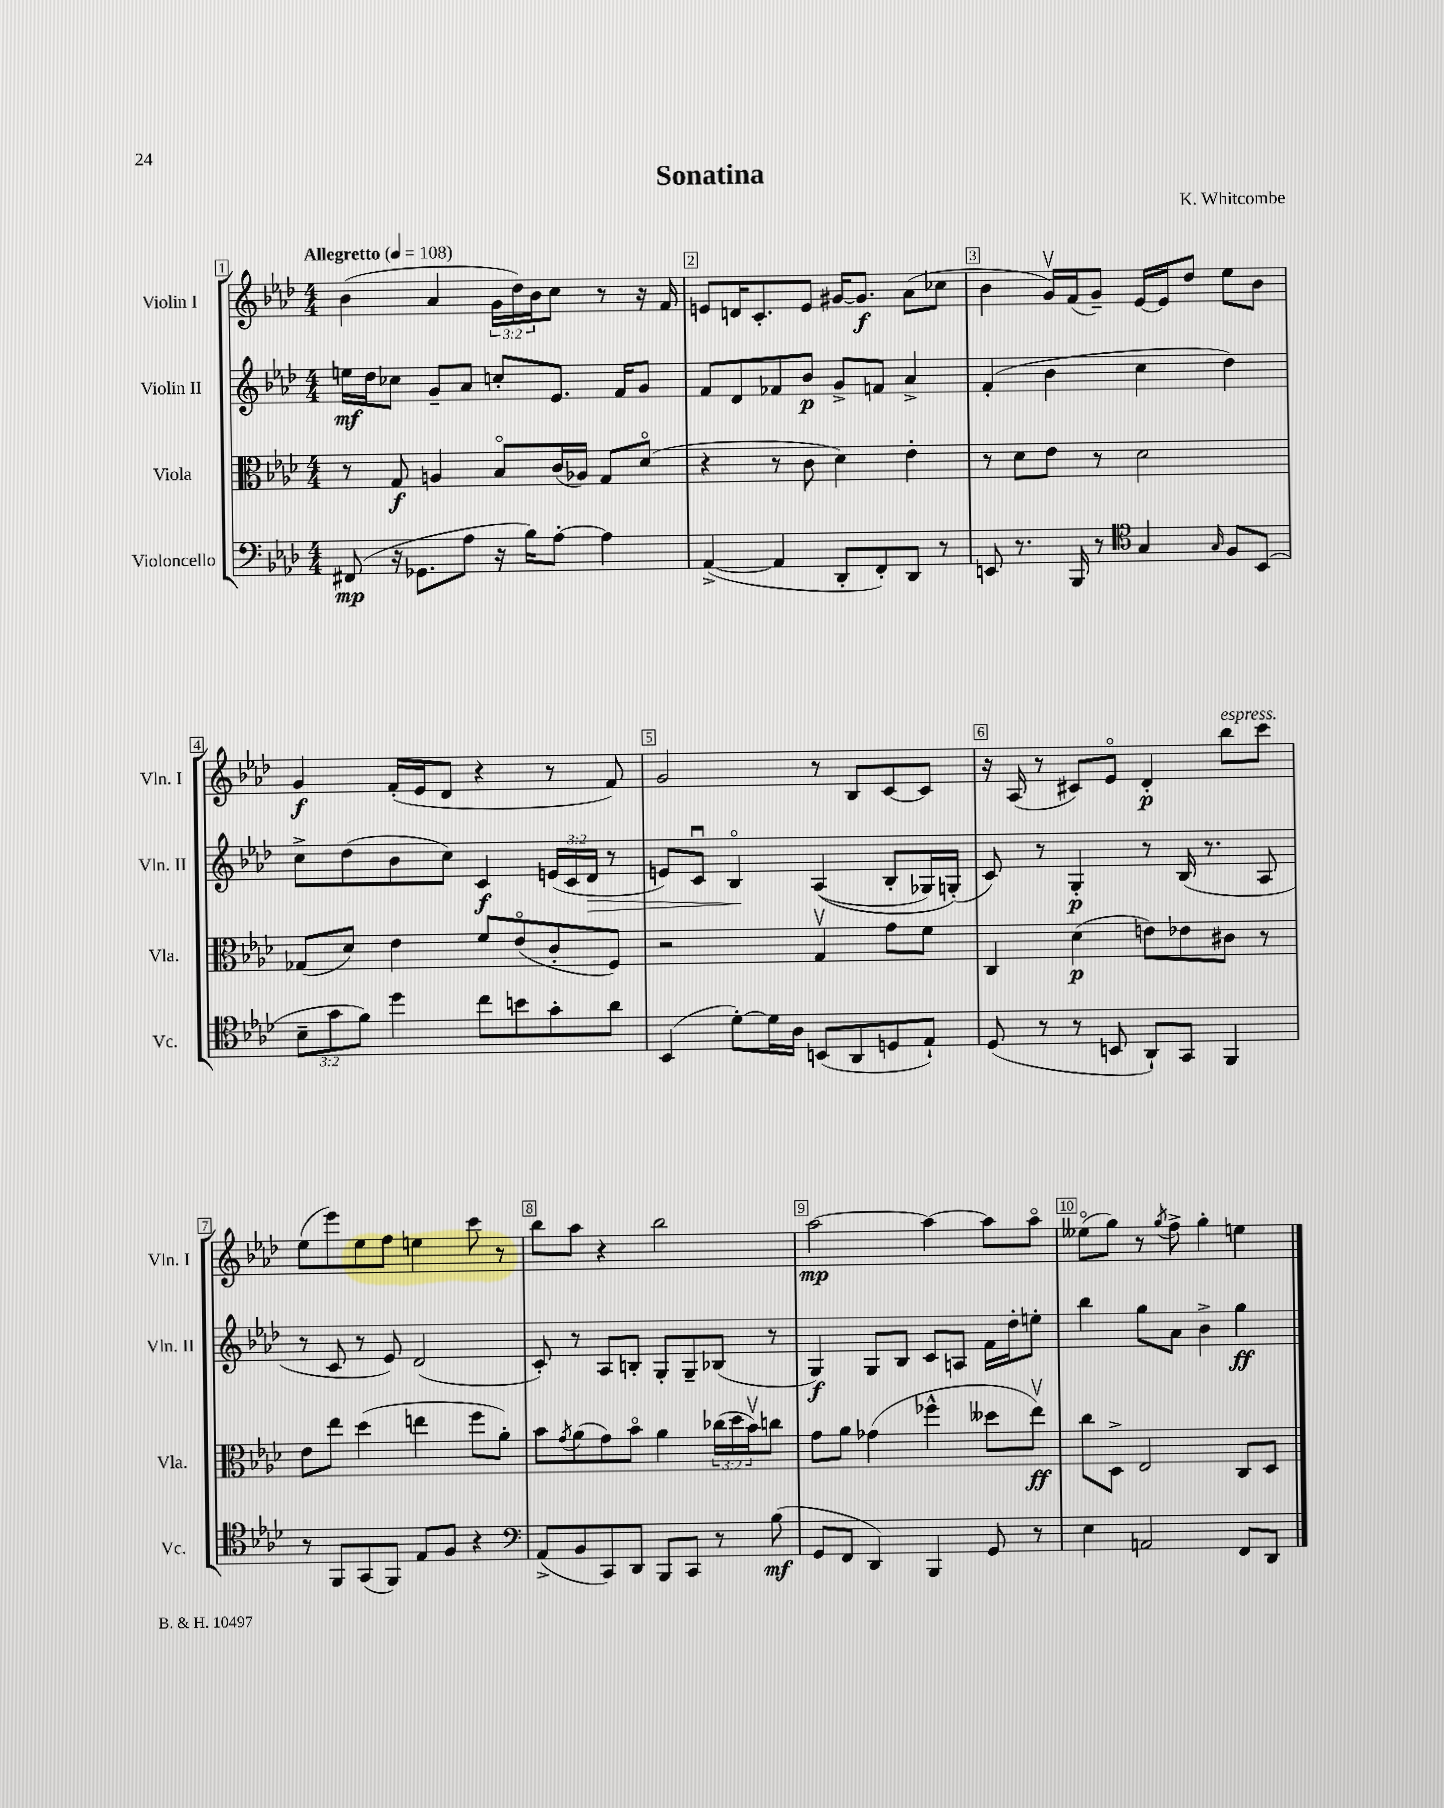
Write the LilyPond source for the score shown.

\header { title = "Sonatina" composer = "K. Whitcombe" }
<<
\new StaffGroup <<
\new Staff = "s0" \with { instrumentName = "Violin I" shortInstrumentName = "Vln. I" } {
    \clef treble \key aes \major \numericTimeSignature \time 4/4 \override Staff.TupletNumber.text = #tuplet-number::calc-fraction-text \tempo "Allegretto" 4 = 108
    bes'4( aes'4 \tuplet 3/2 { g'16 des''16) bes'16 } c''8 r8 r16 f'16 |
    e'8 d'16 c'8.-. e'8 gis'16~ gis'8.\f aes'8( ces''8 |
    bes'4 g'16\upbow) f'16( g'8--) ees'16~ ees'16 des''8 ees''8 bes'8 |
    g'4\f f'16-.( ees'16 des'8 r4 r8 f'8) |
    g'2 r8 bes8 c'8~ c'8 |
    r16 aes16( r8 cis'8) ees'8\flageolet des'4-.\p bes''8^\markup { \italic "espress." } c'''8 |
    ees''8( ees'''8) ees''8 f''8 e''4 c'''8 r8 |
    bes''8 aes''8 r4 bes''2 |
    aes''2~\mp aes''4~ aes''8 aes''8\flageolet |
    eeses''8\flageolet( g''8) r8 \acciaccatura { g''8 } f''8-> g''4-. e''4 \bar "|." |
}
\new Staff = "s1" \with { instrumentName = "Violin II" shortInstrumentName = "Vln. II" } {
    \clef treble \key aes \major \numericTimeSignature \time 4/4 \override Staff.TupletNumber.text = #tuplet-number::calc-fraction-text
    e''16\mf des''16 ces''8 g'8-- aes'8 c''8-. ees'8. f'16 g'8 |
    f'8 des'8 fes'8 bes'8\p g'8-> f'8 aes'4-> |
    f'4-.( bes'4 c''4 des''4) |
    c''8-> des''8( bes'8 c''8) c'4\f \tuplet 3/2 { e'16( c'16 des'16\> } r8 |
    e'8) c'8\downbow bes4\flageolet\! aes4(\( bes8-. ges16) g16-.(\) |
    c'8) r8 g4-.\p r8 bes16( r8. aes8 |
    r8 c'8 r8 ees'8) des'2( |
    c'8-.) r8 aes8 b8-. g8-. g8-- bes8( r8 |
    g4\f) g8 bes8 c'8 a8 f'16 des''16-. e''8-. |
    bes''4 g''8 aes'8 bes'4-> g''4\ff \bar "|." |
}
\new Staff = "s2" \with { instrumentName = "Viola" shortInstrumentName = "Vla." } {
    \clef alto \key aes \major \numericTimeSignature \time 4/4 \override Staff.TupletNumber.text = #tuplet-number::calc-fraction-text
    r8 g8\f a4 bes8\flageolet c'16( aes16) g8 des'8\flageolet( |
    r4 r8 c'8 des'4) ees'4-. |
    r8 des'8 ees'8 r8 des'2 |
    ges8( des'8) ees'4 f'8 ees'8\flageolet( c'8-. f8) |
    r2 g4\upbow g'8 f'8 |
    c4 des'4\p( e'8) ees'8 cis'8 r8 |
    ees'8 ees''8 des''4( e''4 f''8 aes'8-.) |
    bes'8 \acciaccatura { g'8 } aes'8( g'8) bes'8\flageolet aes'4 \tuplet 3/2 { ces''16( des''16 bes'16\upbow) } c''8 |
    g'8 aes'8 ges'4( fes''4-^ deses''8 ees''8\upbow\ff) |
    c''8 des8-> ees2 c8 des8 \bar "|." |
}
\new Staff = "s3" \with { instrumentName = "Violoncello" shortInstrumentName = "Vc." } {
    \clef bass \key aes \major \numericTimeSignature \time 4/4 \override Staff.TupletNumber.text = #tuplet-number::calc-fraction-text
    fis,8\mp( r16 ges,8. aes8 r16 bes16) aes8~-. aes4 |
    aes,4~->( aes,4 des,8-. f,8-.) des,8 r8 |
    e,8 r8. bes,,16 r8 \clef tenor g4 \grace { g16 } f8 bes,8( |
    \tuplet 3/2 { bes8-- g'8 f'8) } des''4 c''8 b'8 g'8-. aes'8 |
    bes,4( des'8~-.) des'16 aes16 b,8( aes,8 d8 ees8-!) |
    des8( r8 r8 b,8 aes,8-!) g,8 f,4 |
    r8 f,8 g,8( f,8) ees8 f8 r4 |
    \clef bass aes,8->( bes,8 c,8) des,8 bes,,8 c,8 r8 bes8\mf( |
    g,8 f,8 des,4) bes,,4 g,8 r8 |
    ees4 a,2 f,8 des,8 \bar "|." |
}
>>
>>
\layout { \context { \Score \override BarNumber.break-visibility = ##(#f #t #t) barNumberVisibility = #all-bar-numbers-visible \override BarNumber.stencil = #(make-stencil-boxer 0.1 0.3 ly:text-interface::print) } }
